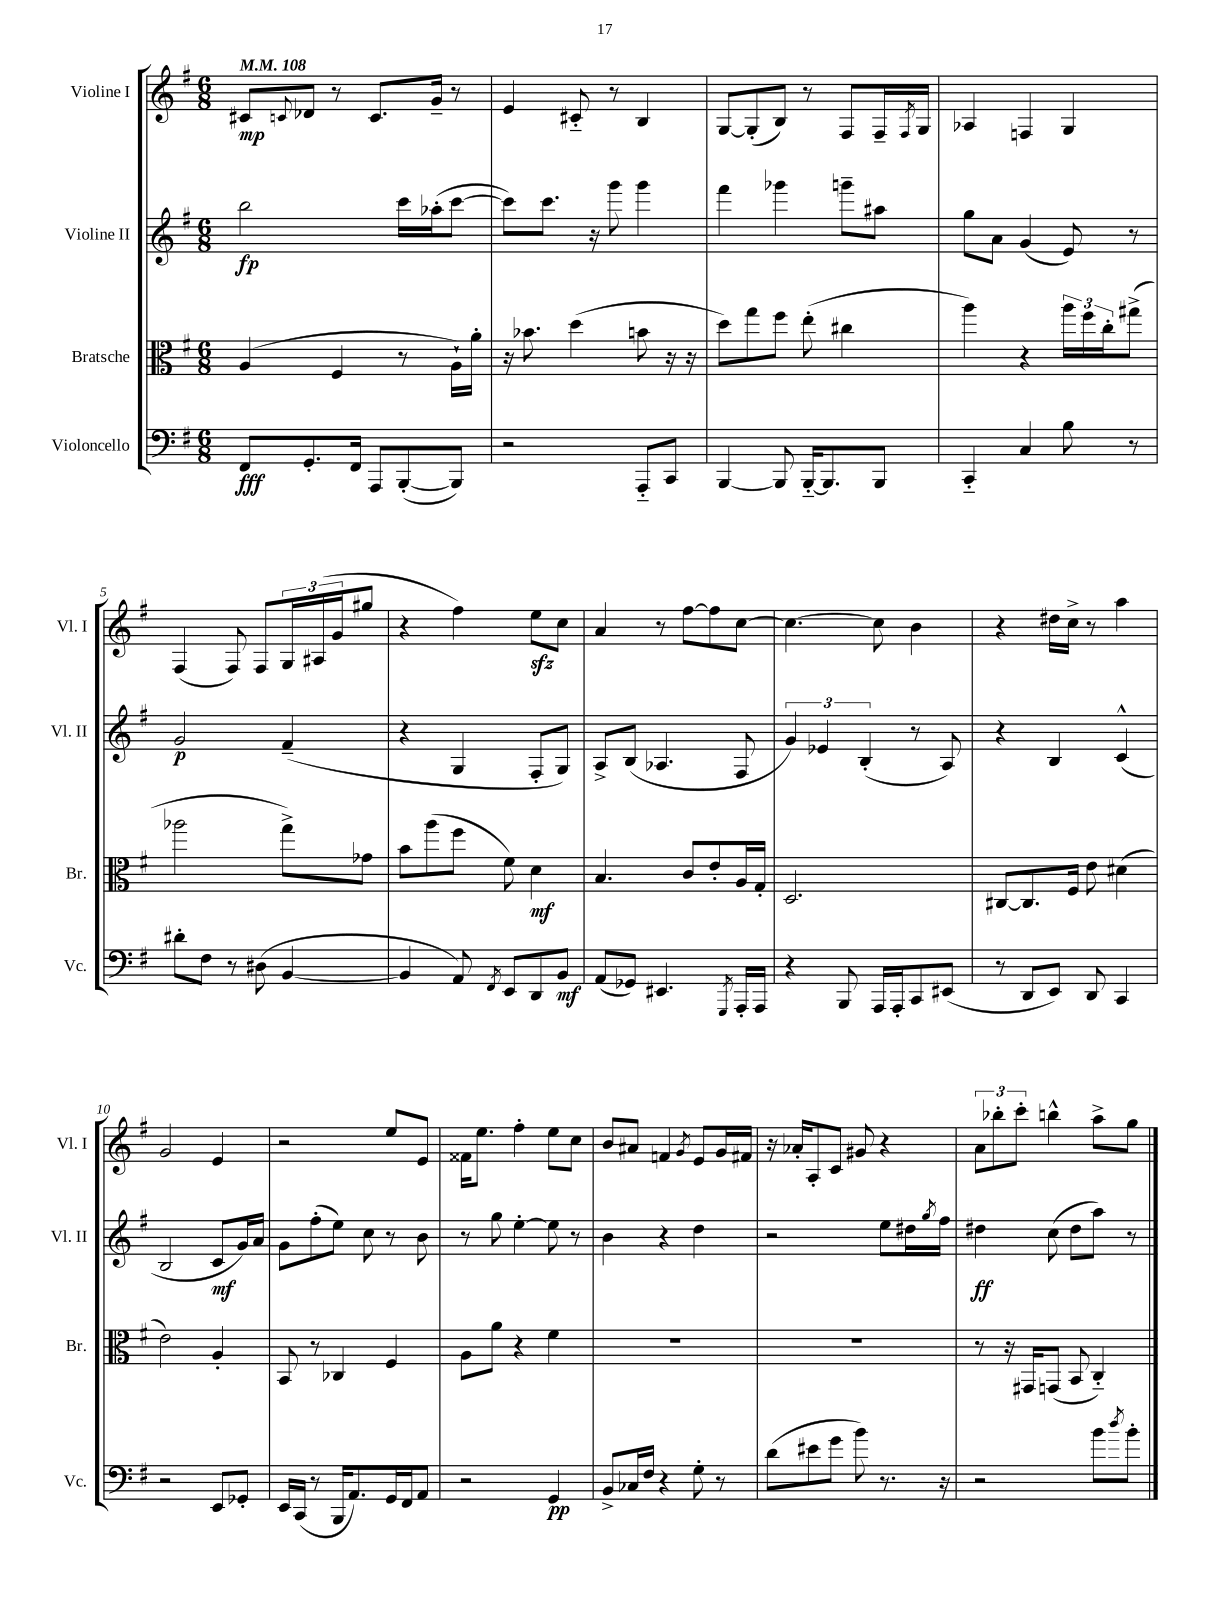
<<
\new StaffGroup <<
\new Staff = "s0" \with { instrumentName = "Violine I" shortInstrumentName = "Vl. I" } {
    \clef treble \key g \major \numericTimeSignature \time 6/8 \tempo 4 = 108
    cis'8\mp \appoggiatura { c'8 } des'8 r8 c'8. g'16-- r8 |
    e'4 cis'8-_ r8 b4 |
    g8~ g8-.( b8) r8 fis8 fis16-- \acciaccatura { fis8 } g16 |
    aes4 f4 g4 |
    fis4( fis8) fis8 \tuplet 3/2 { g16 ais16( g'16 } gis''8 |
    r4 fis''4) e''8\sfz c''8 |
    a'4 r8 fis''8~ fis''8 c''8~ |
    c''4.~ c''8 b'4 |
    r4 dis''16 c''16-> r8 a''4 |
    g'2 e'4 |
    r2 e''8 e'8 |
    fisis'16 e''8. fis''4-. e''8 c''8 |
    b'8 ais'8 f'4 \acciaccatura { g'8 } e'8 g'16 fis'16 |
    r16 aes'16-. a8-. c'8 gis'8 r4 |
    \tuplet 3/2 { a'8 bes''8-. c'''8-. } b''4-^ a''8-> g''8 \bar "|." |
}
\new Staff = "s1" \with { instrumentName = "Violine II" shortInstrumentName = "Vl. II" } {
    \clef treble \key g \major \numericTimeSignature \time 6/8
    b''2\fp c'''16 aes''16-.( c'''8~ |
    c'''8) c'''8. r16 g'''8 g'''4 |
    fis'''4 ges'''4 g'''8-- ais''8 |
    g''8 a'8 g'4( e'8) r8 |
    g'2\p fis'4--( |
    r4 g4 fis8-. g8) |
    a8-> b8( aes4. fis8 |
    \tuplet 3/2 { g'4) ees'4 b4-.( } r8 a8) |
    r4 b4 c'4-^( |
    b2 c'8\mf g'16) a'16 |
    g'8 fis''8-.( e''8) c''8 r8 b'8 |
    r8 g''8 e''4~-. e''8 r8 |
    b'4 r4 d''4 |
    r2 e''8 dis''16 \acciaccatura { g''8 } fis''16 |
    dis''4\ff c''8( dis''8 a''8) r8 \bar "|." |
}
\new Staff = "s2" \with { instrumentName = "Bratsche" shortInstrumentName = "Br." } {
    \clef alto \key g \major \numericTimeSignature \time 6/8
    a4( fis4 r8 a16-!) a'16-. |
    r16 bes'8. d''4( b'8 r16 r16 |
    d''8) g''8 fis''8 e''8-.( cis''4 |
    a''4) r4 \tuplet 3/2 { a''16 fis''16 c''16-. } gis''8->( |
    aes''2 g''8->) ges'8 |
    b'8 a''8( fis''8 fis'8) d'4\mf |
    b4. c'8 e'8-. a16 g16-. |
    d2. |
    cis8~ cis8. fis16 e'8 dis'4( |
    e'2) a4-. |
    b,8 r8 ces4 fis4 |
    a8 a'8 r4 fis'4 |
    R2. |
    R2. |
    r8 r16 gis,16 g,8( b,8 c4-_) \bar "|." |
}
\new Staff = "s3" \with { instrumentName = "Violoncello" shortInstrumentName = "Vc." } {
    \clef bass \key g \major \numericTimeSignature \time 6/8
    fis,8\fff g,8.-. fis,16 a,,8 b,,8~-.( b,,8) |
    r2 a,,8-_ c,8 |
    b,,4~ b,,8 b,,16~-_ b,,8. b,,8 |
    c,4-_ c4 b8 r8 |
    dis'8-. fis8 r8 dis8( b,4~ |
    b,4 a,8) \acciaccatura { fis,8 } e,8 d,8 b,8\mf |
    a,8( ges,8) eis,4. \acciaccatura { g,,8 } a,,16-. a,,16 |
    r4 b,,8 a,,16 a,,16-. c,8 eis,8( |
    r8 d,8 e,8) d,8 c,4 |
    r2 e,8 ges,8-. |
    e,16 c,16( r8 b,,16 a,8.) g,16 fis,16 a,8 |
    r2 g,4\pp |
    b,8-> ces16 fis16 r4 g8-. r8 |
    d'8( eis'8 g'8 b'8) r8. r16 |
    r2 b'8 \acciaccatura { d''8 } b'8-. \bar "|." |
}
>>
>>
